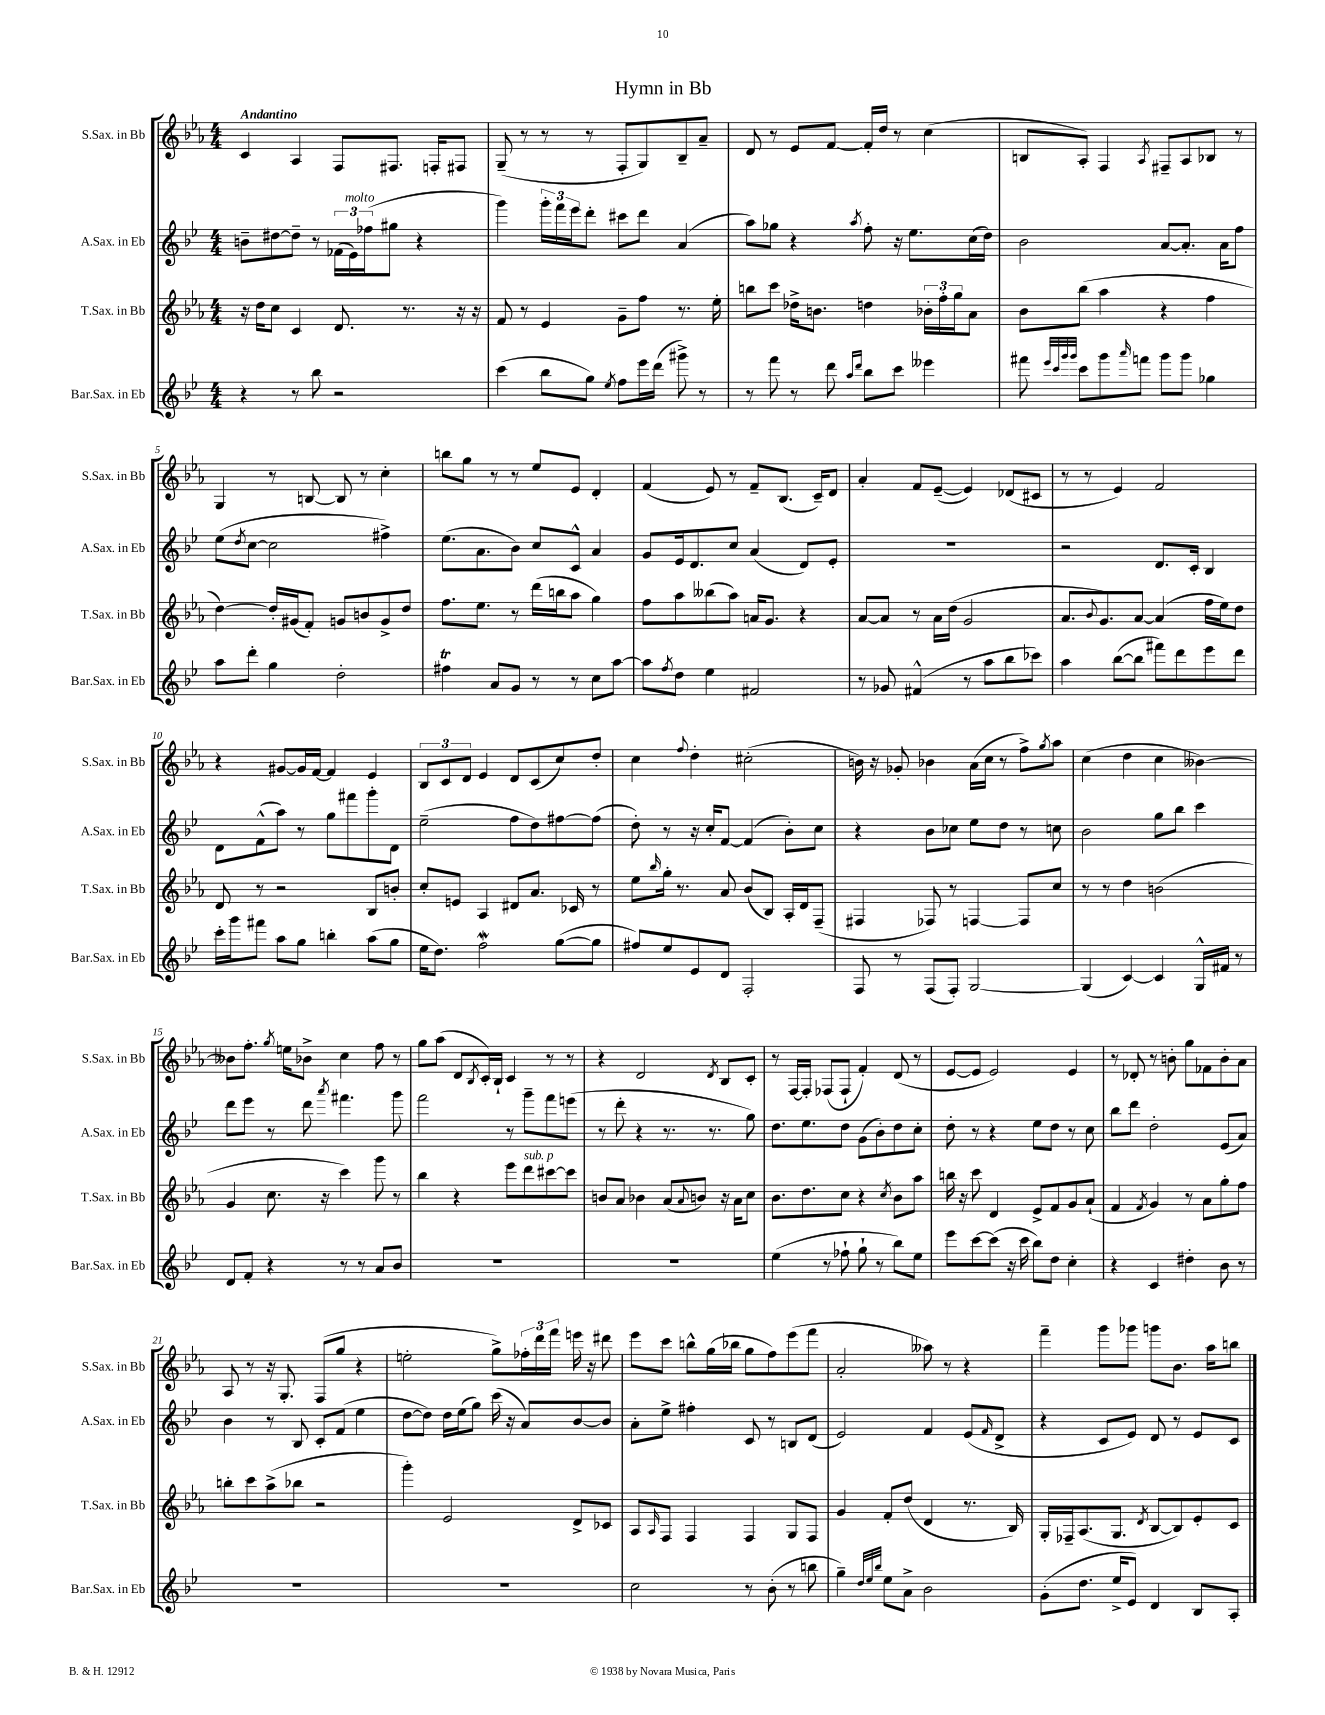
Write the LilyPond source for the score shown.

\header { title = "Hymn in Bb" }
<<
\new StaffGroup <<
\new Staff = "s0" \with { instrumentName = "S.Sax. in Bb" shortInstrumentName = "S.Sax. in Bb" } {
    \clef treble \key ees \major \numericTimeSignature \time 4/4 \tempo "Andantino"
    c'4 aes4 f8 fis8. f16-. fis8 |
    g8--( r8 r8 r8 f8-. g8) bes8-- aes'8-- |
    d'8 r8 ees'8 f'8~ f'16-. d''16 r8 c''4( |
    b8 aes8-.) f4 \acciaccatura { aes8 } fis8-- aes8 bes8 r8 |
    g4 r8 b8~ b8 r8 c''4-. |
    b''8 g''8 r8 r8 ees''8 ees'8 d'4-. |
    f'4( ees'8) r8 f'8-- bes8.( c'16--) d'8 |
    aes'4-. f'8 ees'8~--( ees'4) des'8( cis'8 |
    r8 r8 ees'4) f'2 |
    r4 gis'8~ gis'16 f'16~ f'4 ees'4 |
    \tuplet 3/2 { bes8 c'8 d'8 } ees'4 d'8 c'8( c''8) d''8-. |
    c''4 \appoggiatura { f''8 } d''4-. cis''2-.( |
    b'16) r16 ges'8-. bes'4 aes'16( c''16 r8 f''8->) \acciaccatura { g''8 } aes''8 |
    c''4( d''4 c''4 beses'4~) |
    beses'8 f''8.-. \acciaccatura { g''8 } e''16 bes'8-> c''4 f''8 r8 |
    g''8 aes''8( d'8 \acciaccatura { bes8 } c'16-.) bes16-! c'4 r8 r8 |
    r4 d'2 \acciaccatura { d'8 } bes8 c'8-. |
    r8 f16~ f16-. fes8( fes8-! f'4-.) d'8( r8 |
    ees'8~ ees'8 ees'2) ees'4 |
    r8 des'8-. r8 b'8-. g''8 fes'8 b'8-. aes'8 |
    aes8 r8 r16 g8.-. f8( g''8 r4 |
    e''2-. g''8->) \tuplet 3/2 { fes''16-. d'''16 f'''16 } e'''16 r16 dis'''8 |
    ees'''8 c'''8 b''8-^ g''16( bes''16 g''8 f''8) ees'''8( f'''8 |
    aes'2-. aeses''8) r8 r4 |
    f'''4-- g'''8 ges'''8 g'''8 bes'8. aes''16 b''8 \bar "|." |
}
\new Staff = "s1" \with { instrumentName = "A.Sax. in Eb" shortInstrumentName = "A.Sax. in Eb" } {
    \clef treble \key bes \major \numericTimeSignature \time 4/4
    b'8-- dis''8~ dis''8-- r8 \tuplet 3/2 { fes'16( ees'16^\markup { \italic "molto" }) fes''16( } gis''8 r4 |
    g'''4) \tuplet 3/2 { g'''16-. f'''16 ees'''16 } d'''8-. cis'''8 d'''8 a'4( |
    a''8) ges''8 r4 \acciaccatura { a''8 } f''8-. r16 ees''8. c''16( d''16) |
    bes'2 a'8~ a'8.-. a'16 f''8 |
    ees''8( \acciaccatura { d''8 } c''8~ c''2 fis''4->) |
    ees''8.( a'8. bes'8) c''8 c'8-^ a'4 |
    g'8 ees'16 d'8. c''8 a'4( d'8) ees'8-. |
    R1 |
    r2 d'8. c'16-. bes4 |
    d'8 f'8-^( a''8) r8 g''8 fis'''8 g'''8-. d'8 |
    ees''2--( f''8 d''8) fis''8~ fis''8( |
    d''8-.) r8 r16 c''16-. f'8~ f'4( bes'8-.) c''8 |
    r4 bes'8 ces''8 ees''8 d''8 r8 c''8 |
    bes'2 g''8 bes''8 c'''4 |
    d'''8 ees'''8 r8 d'''8 \acciaccatura { a'''8 } fis'''4. g'''8 |
    f'''2 r8 g'''8-- f'''8 e'''8( |
    r8 d'''8-. r4 r8. r8. g''8) |
    d''8. ees''8. d''8 g'8( bes'8-.) d''8 c''8-. |
    d''8-. r8 r4 ees''8 d''8 r8 c''8 |
    bes''8 d'''8 d''2-. ees'8( a'8) |
    bes'4 r8 bes8 c'8-. f'8( ees''4 |
    d''8~ d''8) d''16 ees''16( g''8) c'''16( r16 a'8) bes'8~ bes'8 |
    a'8-. ees''8-> fis''4-. c'8 r8 b8 d'8( |
    ees'2) f'4 ees'8( \grace { f'16 } d'8-> |
    r4 c'8 ees'8) d'8 r8 ees'8 c'8 \bar "|." |
}
\new Staff = "s2" \with { instrumentName = "T.Sax. in Bb" shortInstrumentName = "T.Sax. in Bb" } {
    \clef treble \key ees \major \numericTimeSignature \time 4/4
    r16 d''16 c''8 c'4 d'8. r8. r16 r16 |
    f'8 r8 ees'4 g'8-- f''8 r8. ees''16-. |
    b''8 c'''8 des''16-> b'8. d''4 \tuplet 3/2 { bes'16-. f''16-. g''16 } aes'8 |
    bes'8 bes''8( aes''4 r4 f''4 |
    d''4~) d''16-. gis'16( f'8-.) g'8 b'8 g'8-> d''8 |
    f''8. ees''8. r8 d'''16( b''16 aes''8 g''4) |
    f''8 aes''8 beses''8( aes''8) a'16 g'8. r4 |
    aes'8~ aes'8 r8 aes'16 d''16( g'2 |
    aes'8. \appoggiatura { bes'8 } g'8.) aes'8~ aes'4( f''16 ees''16) d''8 |
    d'8 r8 r2 bes8 b'8-. |
    c''8-. e'8 aes4 dis'8 aes'8. ces'16 r8 |
    ees''8 \grace { bes''16 } g''16-. r8. aes'8 bes'8( bes8) aes16-. d'16 f8--( |
    fis4 fes8) r8 f4~ f8 c''8 |
    r8 r8 d''4 b'2( |
    g'4 c''8. r16 c'''4) g'''8 r8 |
    bes''4 r4 ees'''8 d'''8^\markup { \italic "sub. p" } cis'''8~ cis'''8 |
    b'8 aes'8 bes'4 aes'8( \appoggiatura { aes'8 } b'8) r16 aes'16 c''8 |
    bes'8. d''8. c''8 r4 \acciaccatura { c''8 } bes'8 aes''8 |
    b''16 r16 c'''8 d'4 ees'8-> f'8 g'8 aes'8-!( |
    f'4 \acciaccatura { f'8 } g'4) r8 aes'8 g''8-. f''8 |
    b''8-. c'''8 aes''8->( bes''8 r2 |
    g'''4-.) ees'2 d'8-> ces'8 |
    aes8 \grace { aes16 } f8 f4 f4 g8 f8 |
    g'4 f'8-. d''8( d'4 r8. bes16) |
    g16-. fes16-- aes8.( g8. \acciaccatura { d'8 } bes8~ bes8) ees'8-. c'8 \bar "|." |
}
\new Staff = "s3" \with { instrumentName = "Bar.Sax. in Eb" shortInstrumentName = "Bar.Sax. in Eb" } {
    \clef treble \key bes \major \numericTimeSignature \time 4/4
    r4 r8 bes''8 r2 |
    c'''4( bes''8 g''8) \acciaccatura { ees''8 } f''8 ees'''16 d'''16( gis'''8->) r8 |
    r8 f'''8 r8 d'''8 \grace { a''16 d'''16 } bes''8 c'''8 eeses'''4 |
    fis'''8 \grace { ees'''32 c'''32 g'''32 g'''32 } c'''8 g'''8 \grace { a'''16 } f'''8 g'''8 g'''8 ges''4 |
    a''8 d'''8-. g''4 d''2-. |
    fis''4\trill a'8 g'8 r8 r8 c''8 a''8~ |
    a''8 \acciaccatura { f''8 } d''8 ees''4 fis'2 |
    r8 ges'8 fis'4-^( r8 a''8 bes''8 ces'''8) |
    a''4 bes''8~( bes''8 fis'''8) d'''8 ees'''8 d'''8 |
    c'''16-. g'''16 fis'''8 a''8 g''8 b''4-. a''8( g''8 |
    ees''16 d''8.) f''2\mordent g''8~( g''8 |
    fis''8) ees''8 ees'8 d'8 f2-. |
    f8 r8 f8( f8-.) g2~ |
    g4( c'4~) c'4 g16-^ fis'16 r8 |
    d'8 f'8-. r4 r8 r8 a'8 bes'8 |
    R1 |
    R1 |
    ees''4( r8 fes''8-! g''8-! r8 bes''8) ees''8 |
    ees'''8 c'''8~ c'''8( r16 c'''16 bes''8) d''8 c''4-. |
    r4 c'4 dis''4-. bes'8 r8 |
    R1 |
    R1 |
    c''2 r8 bes'8-.( r8 b''8 |
    g''4--) \grace { d''32 ees''32 bes''32 } ees''8 a'8-> bes'2 |
    g'8-.( d''8. ees''16-> ees'8) d'4 bes8 a8-. \bar "|." |
}
>>
>>
